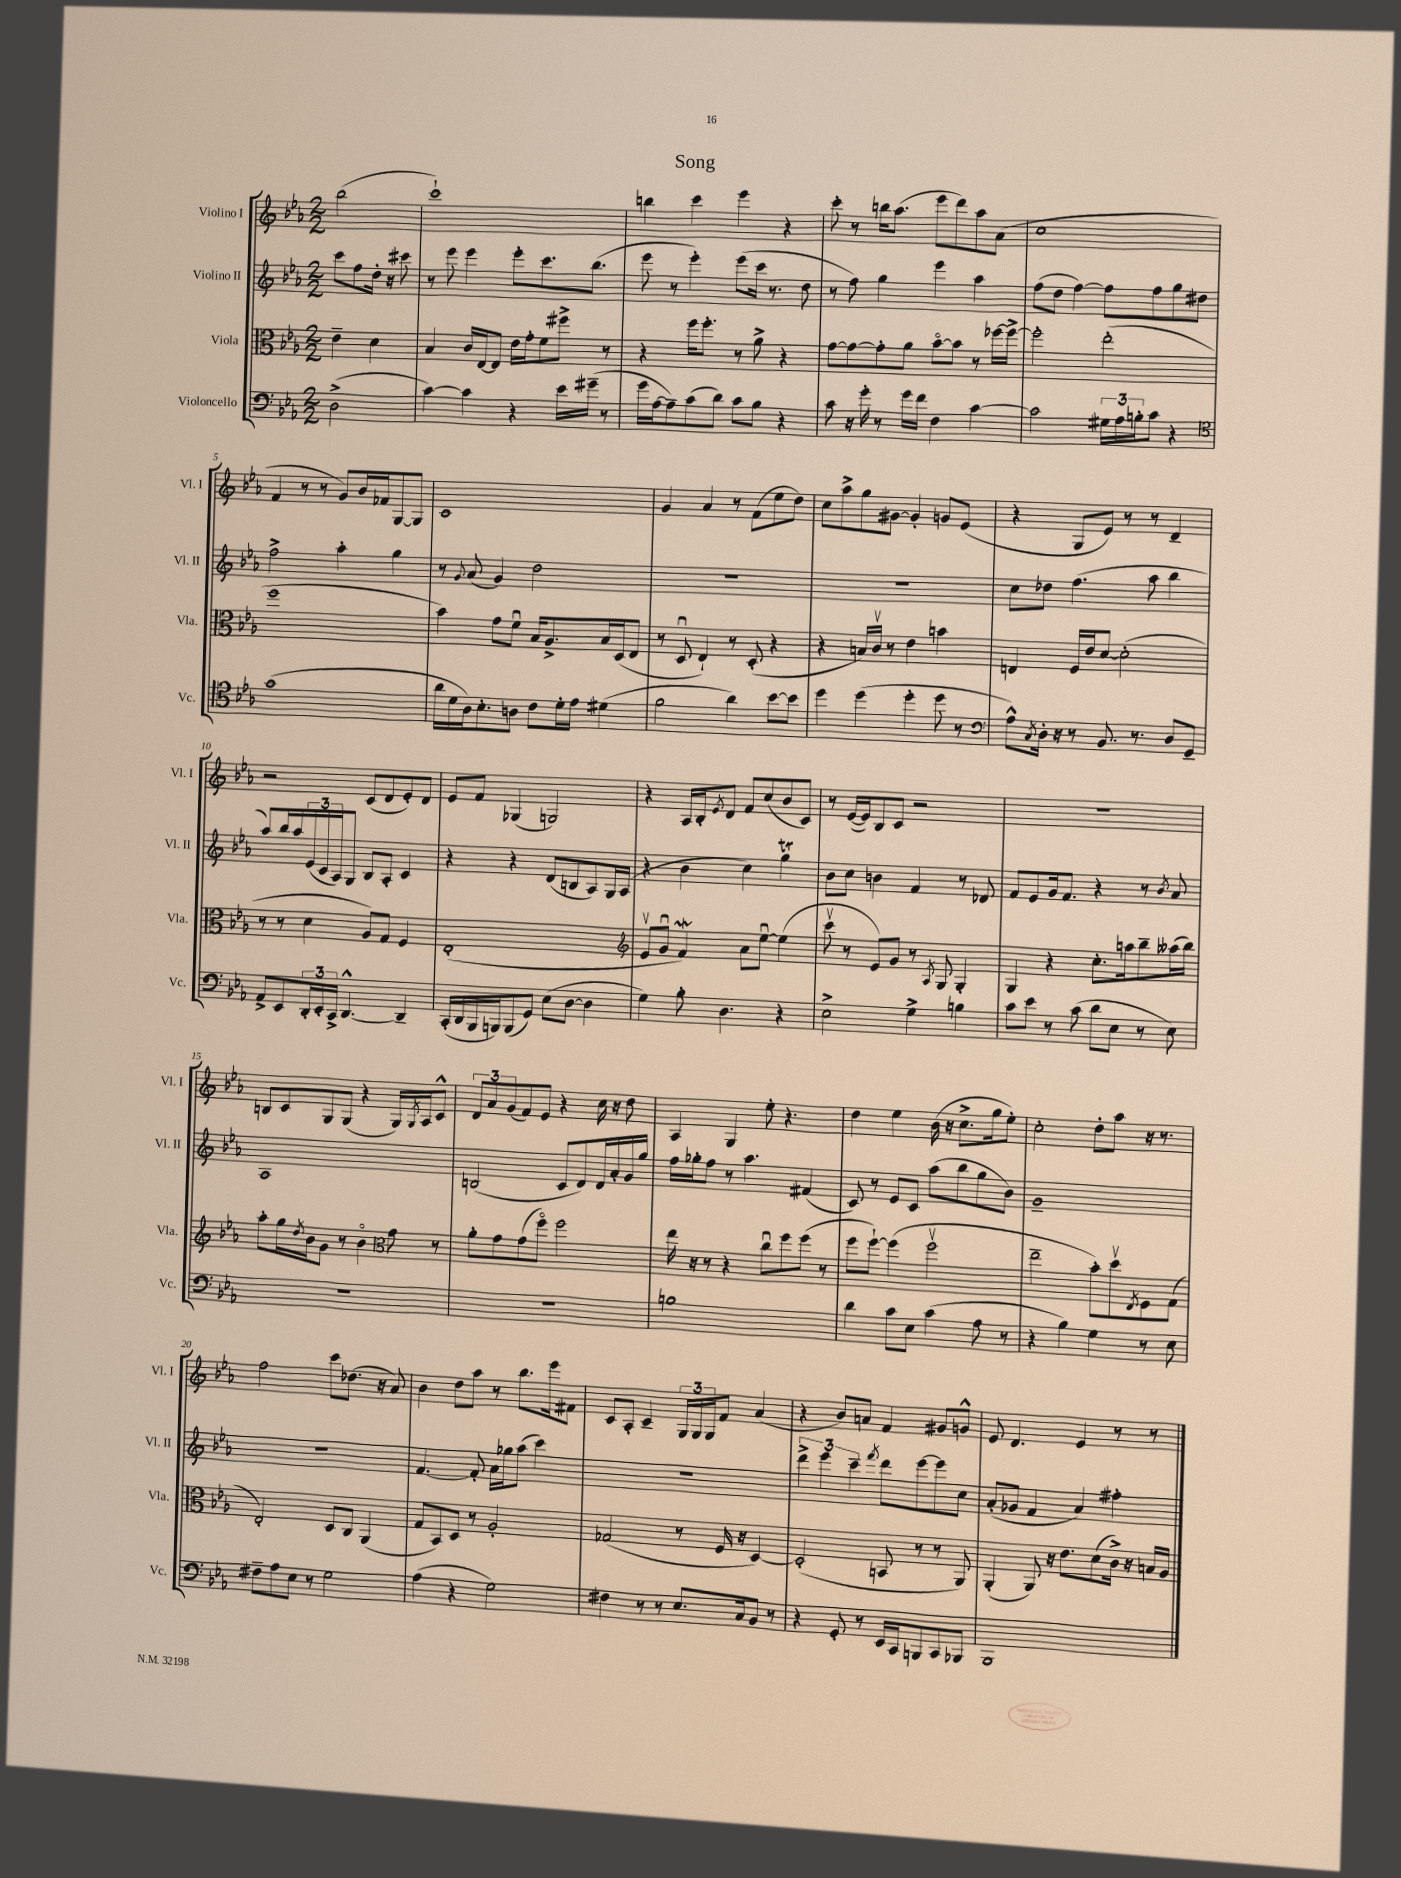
\header { title = "Song" }
<<
\new StaffGroup <<
\new Staff = "s0" \with { instrumentName = "Violino I" shortInstrumentName = "Vl. I" } {
    \clef treble \key ees \major \numericTimeSignature \time 2/2 \partial 2
    bes''2( |
    c'''1-!) |
    b''4 c'''4 ees'''4 r4 |
    c'''8-. r8 b''16 aes''8.( ees'''8 d'''8) aes''8 aes'8( |
    c''1 |
    f'4 r8 r8 g'8) bes'16 fes'16 g8~ g8 |
    c'1 |
    g'4 aes'4 r8 f'8( ees''8 d''8) |
    c''8 aes''8-> g''8 gis'8~ gis'4-. g'8 ees'8( |
    r4 g8 ees'8) r8 r8 d'4-- |
    r2 c'8( d'8 ees'8-.) d'8 |
    ees'8 f'8 ges4( g2) |
    r4 aes16 bes16-. \acciaccatura { ees'8 } d'8 f'8 c''8( bes'8 c'8) |
    r8 ees'16~( ees'16) bes8 c'8 r2 |
    R1 |
    b8 c'8 g8 g8( r4 g16) \acciaccatura { g8 } aes16 c'8-^ |
    \tuplet 3/2 { d'8 aes'8 g'8( } f'8) ees'8 r4 c''16 r16 d''8 |
    aes4 g4 ees''8-. r4. |
    d''4 ees''4 bes'16( r16 c''8.-> g''16 ees''8-.) |
    c''2-. d''8-. aes''8 r16 r8. |
    f''2 c'''8 des''8.( r16 aes'8) |
    bes'4 d''8 aes''8 r8 bes''8. ees'''16 fis'8 |
    c'8 aes8-. c'4-- \tuplet 3/2 { g16 g16 g16 } f'8 aes'4( |
    r4 bes'8) a'8 f'4 gis'8 g'8-^ |
    ees'8 d'4. ees'4 r8 r8 \bar "|." |
}
\new Staff = "s1" \with { instrumentName = "Violino II" shortInstrumentName = "Vl. II" } {
    \clef treble \key ees \major \numericTimeSignature \time 2/2 \partial 2
    c'''8 f''8 d''16-. r16 cis'''8 |
    r8 ees'''8 ees'''4 ees'''8-. c'''8. bes''8.( |
    ees'''8 r8 ees'''4-.) ees'''8( c'''16 r8. d''8 |
    r8 f''8) g''4 ees'''4 aes''4 |
    f''8( d''8 f''4~) f''8 f''8 g''8 dis''8 |
    f''2-> aes''4-. g''4 |
    r8 \appoggiatura { g'8 } aes'8( g'4) d''2 |
    r1 |
    r1 |
    c''8 des''8 f''4.( aes''8 bes''4 |
    aes''8) bes''16 aes''16 \tuplet 3/2 { ees'16( c'16 aes16) } g8 bes8 aes8-. c'4 |
    r4 r4 d'8( b8 aes8) g16 aes16( |
    r4 bes'4 c''4) g''4\trill |
    bes'8 c''8 b'4 f'4 r8 des'8 |
    f'8 ees'8 g'16 f'8. r4 r8 \acciaccatura { bes'8 } aes'8 |
    aes1 |
    b2( c'8 d'8) d'16 aes'16-. g'16 g''16 |
    f''16 ges''16-. f''8 r8 aes''4. fis'4( |
    c'8) r8 ees'8 c'8 aes''8( bes''8 g''8 bes'8) |
    g'1-- |
    R1 |
    f'4.~ f'8-. aes'16 ges''16 aes''8( c'''4) |
    R1 |
    \tuplet 3/2 { d'''4-> ees'''4 c'''4-- } \acciaccatura { f'''8 } d'''8 ees'''8~ ees'''8 c''8 |
    aes'8-.( ges'8 f'4 aes'4) fis''4-. \bar "|." |
}
\new Staff = "s2" \with { instrumentName = "Viola" shortInstrumentName = "Vla." } {
    \clef alto \key ees \major \numericTimeSignature \time 2/2 \partial 2
    ees'4-- d'4 |
    bes4 c'16 ees16~ ees8 ees'16 g'16-. f'8 fis''8-> r8 |
    r4 f''16 f''8.-. r8 aes'8-> r4 |
    g'8~ g'8~ g'8-. aes'8 bes'8~\flageolet bes'8 r8 fes''16~ fes''16~-> |
    fes''2-. ees''2-.( |
    f''1 |
    bes'4) g'8 f'8\downbow bes16 aes8.-> bes16 d16( ees8 |
    r8 d8\downbow ees4-!) r8 d8-.( r4 |
    r4 b16) c'16\upbow r8 ees'4 b'4 |
    e4 f16 ees'16 d'8~ d'2-.( |
    r8 r8 d'4 aes8) g8 f4 |
    ees1-.( |
    \clef treble ees'8\upbow g'8\downbow f'4\mordent) aes'8 ees''8~\downbow ees''4( |
    c'''8\upbow r8 ees'8) g'8 r8 \acciaccatura { aes8 } g8 g4-. |
    g4 r4 c''8.-. a''16 bes''8-- aeses''16( bes''16) |
    aes''8-. g''16 \acciaccatura { d''8 } bes'16 g'8 r8 bes'4\flageolet \clef alto g'8 r8 |
    aes'8-. g'8 g'8( f''8\flageolet) f''2 |
    ees''16 r16 r8 r4 c''8\downbow f''8 f''8( r8 |
    f''8 f''8~-!) f''4( f''2\upbow |
    ees''2-- bes'8-.) d''8\upbow \acciaccatura { ees8 } f8 g8( |
    ees2-.) d8 c8 aes,4( |
    g8 bes,8) d8 r8 aes2-. |
    ges2( r8 f16 r16 d4~) |
    d2-.( b,8 r8 r8 aes,8) |
    aes,4-.( aes,8) r16 ees'8. d'8( c'16->) r16 b16 aes16 \bar "|." |
}
\new Staff = "s3" \with { instrumentName = "Violoncello" shortInstrumentName = "Vc." } {
    \clef bass \key ees \major \numericTimeSignature \time 2/2 \partial 2
    d2->( |
    c'4~) c'4 r4 ees'16 gis'16--( r8 |
    g'16 aes16~ aes8--) c'8( d'8) c'8 bes8 r4 |
    c'8 r16 g'16-. r8 g'16 f'16 f4 c'4~ |
    c'2 \tuplet 3/2 { gis16 aes16 b16-. } c'8 r4 |
    \clef tenor g'1( |
    aes'16 d'16 aes16) bes8.-. a8 c'8 d'16-. ees'16 dis'4( |
    f'2 aes'4) bes'8~ bes'8 |
    d''4 d''4( d''4-. d''8 r8 |
    \clef bass aes8-^) \acciaccatura { c8 } d16-. r16 r8 bes,8. r8. d8 g,8-- |
    aes,8-> ees,8 \tuplet 3/2 { d,16-. ees,16-. c,16-> } d,4.~-^ d,4-- |
    c,16-.( d,16 bes,,16 b,,16) b,,8( g,8) ees8( d8~ d4 |
    g4) bes8-. d4. r4 |
    ees2-> g4-> b4 |
    c'8 ees'8 r8 c'8( d'8 ees8 r8 ees8) |
    R1 |
    R1 |
    b1 |
    d'4 c'8 ees8 c'4( aes8 r8 |
    r4 bes4) g4 r8 ees8 |
    fis8-- aes8 ees8 r8 g2 |
    aes4( r4 g2) |
    fis4 r8 r8 ees8. c16 bes,8 r8 |
    r4 g,8-. r8 ees,16 c,16 b,,8 c,8 bes,,8 |
    bes,,1 \bar "|." |
}
>>
>>
